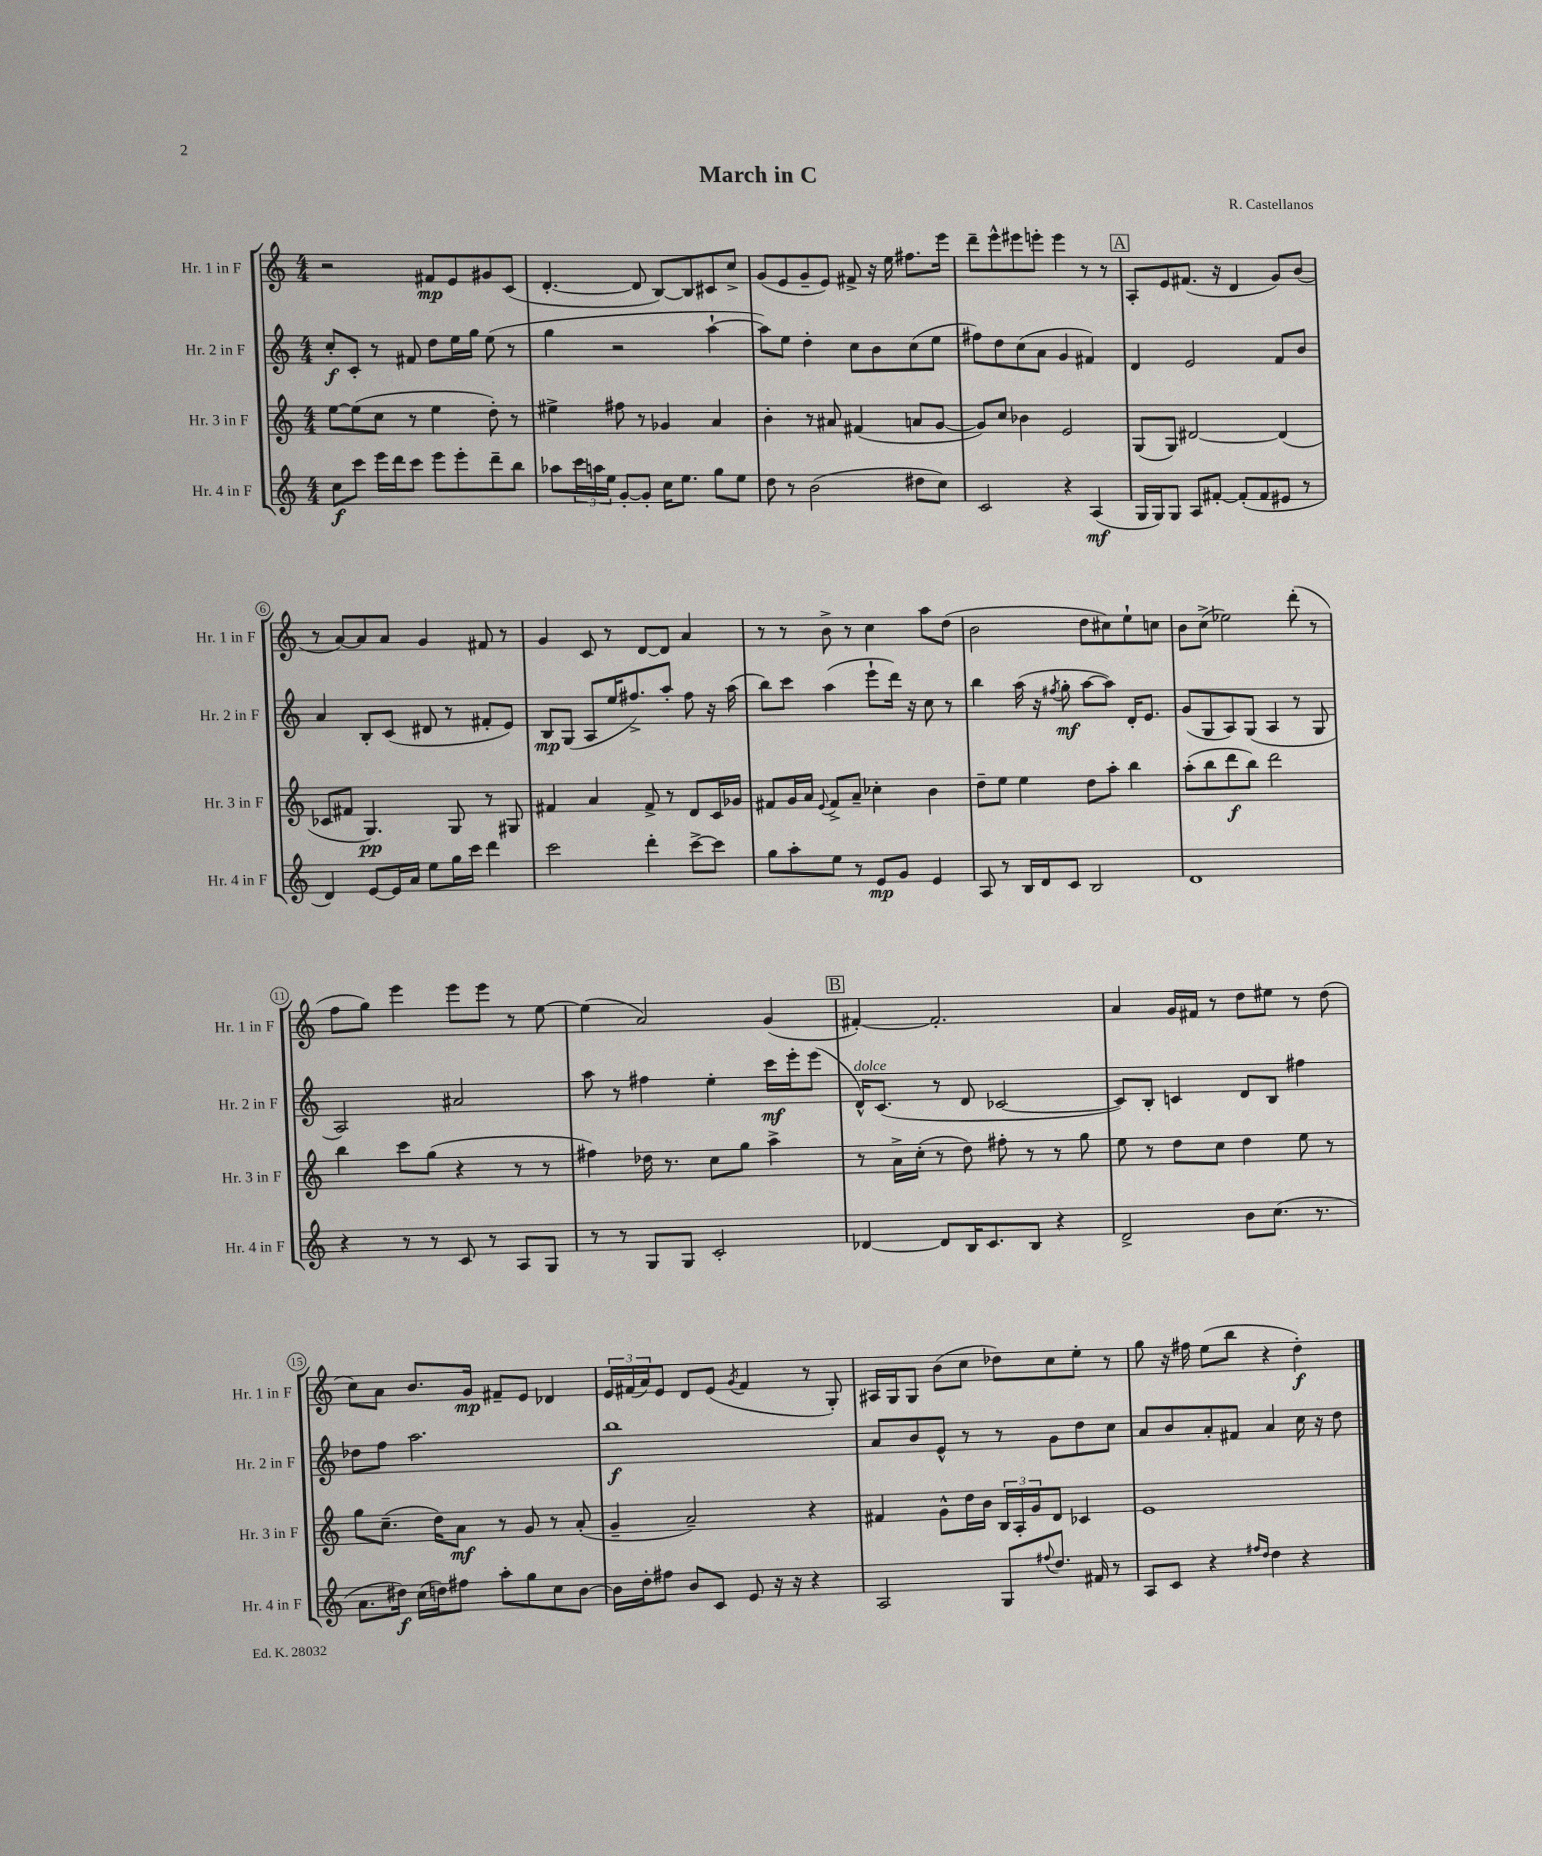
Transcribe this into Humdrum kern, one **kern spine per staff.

**kern	**dynam	**kern	**dynam	**kern	**dynam	**kern	**dynam
*part4	*part4	*part3	*part3	*part2	*part2	*part1	*part1
*staff4	*staff4	*staff3	*staff3	*staff2	*staff2	*staff1	*staff1
*I"Hr. 4 in F	*	*I"Hr. 3 in F	*	*I"Hr. 2 in F	*	*I"Hr. 1 in F	*
*I'Hr. 4 in F	*	*I'Hr. 3 in F	*	*I'Hr. 2 in F	*	*I'Hr. 1 in F	*
*clefG2	*	*clefG2	*	*clefG2	*	*clefG2	*
*k[]	*	*k[]	*	*k[]	*	*k[]	*
*M4/4	*	*M4/4	*	*M4/4	*	*M4/4	*
=1	=1	=1	=1	=1	=1	=1	=1
8cc\L	f	[8ee\L	.	8cc'/L	f	2r	.
8ccc\J	.	(8ee\]	.	8c'/J	.	.	.
16eee\LL	.	8cc\J	.	8r	.	.	.
16ddd\J	.	.	.	.	.	.	.
8ccc\J	.	8r	.	8f#X/	.	.	.
8eee\L	.	4ee\	.	8dd\L	.	8f#X/L	mp
8eee'\	.	.	.	16ee\L	.	8e/	.
.	.	.	.	16gg\JJ	.	.	.
8ddd~\	.	8dd'\)	.	(8ee\	.	8g#X/	.
8bb\J	.	8r	.	8r	.	(8c/J	.
=2	=2	=2	=2	=2	=2	=2	=2
8aa-X\L	.	4ee#X^\	.	4gg\	.	[4.d'/	.
24ccc\L	.	.	.	.	.	.	.
24aan\	.	.	.	.	.	.	.
24ee\JJ	.	.	.	.	.	.	.
[8g'/L	.	8ff#X\	.	2r	.	.	.
8g'/J]	.	8r	.	.	.	8d/]	.
16cc\KL	.	4g-X/	.	.	.	[8B/L)	.
8.ee\J	.	.	.	.	.	.	.
.	.	.	.	.	.	8B/]	.
8gg\L	.	4a/	.	[4aa`\	.	8c#X/	.
8ee\J	.	.	.	.	.	8cc^/J	.
=3	=3	=3	=3	=3	=3	=3	=3
8dd\	.	4b'\	.	8aa\L])	.	(8g/L	.
8r	.	.	.	8ee\J	.	8e/	.
(2b\	.	8r	.	4dd'\	.	8g~/	.
.	.	8a#X/	.	.	.	8e/J)	.
.	.	(4f#X/	.	8cc\L	.	8f#X^/	.
.	.	.	.	8b\	.	16r	.
.	.	.	.	.	.	16ee\	.
8dd#X\L	.	8an/L	.	(8cc\	.	8.ff#X\L	.
8cc\J)	.	[8g/J	.	8ee\J	.	.	.
.	.	.	.	.	.	16eee\Jk	.
=4	=4	=4	=4	=4	=4	=4	=4
2c/	.	8g/L])	.	8ff#X\L)	.	8ddd~\L	.
.	.	8cc/J	.	8dd\	.	8eee^^\	.
.	.	4b-X\	.	(8cc\	.	8eee#X\	.
.	.	.	.	8a\J	.	8eeen'\J	.
4r	.	2e/	.	4g/	.	4eee\	.
(4A/	mf	.	.	4f#X/)	.	8r	.
.	.	.	.	.	.	8r	.
!!LO:REH:place=s1:t=A
=5	=5	=5	=5	=5	=5	=5	=5
16G/LL	.	(8G/L	.	4d/	.	8A'/L	.
16G/J)	.	.	.	.	.	.	.
8G/J	.	8G/J)	.	.	.	8e/	.
8A/L	.	[2d#X/	.	2e/	.	(8.f#X/J	.
[8f#X'/J	.	.	.	.	.	.	.
.	.	.	.	.	.	16r	.
(8f#'/L]	.	.	.	.	.	4d/	.
8f#/	.	.	.	.	.	.	.
8e#X/J	.	(4d#/]	.	8f/L	.	8g/L)	.
8r	.	.	.	8b/J	.	(8b/J	.
!!LO:LB:g=z
=6	=6	=6	=6	=6	=6	=6	=6
4d/)	.	8c-X/L	.	4a/	.	8r	.
.	.	8f#X/J	.	.	.	[8a/L)	.
[8e/L	.	4.G/)	pp	8B'/L	.	8a/]	.
16e/L]	.	.	.	(8c/J	.	8a/J	.
16a/JJ	.	.	.	.	.	.	.
8ee\L	.	.	.	8d#X/	.	4g/	.
16gg\L	.	8G/	.	8r	.	.	.
16ccc\JJ	.	.	.	.	.	.	.
4ddd\	.	8r	.	8f#X'/L	.	8f#X/	.
.	.	8G#X/	.	8e/J)	.	8r	.
=7	=7	=7	=7	=7	=7	=7	=7
2ccc\	.	4f#X/	.	8B/L	mp	4g/	.
.	.	.	.	(8G/J	.	.	.
.	.	4a/	.	8A/L	.	8c/	.
.	.	.	.	16ee/K	.	8r	.
.	.	.	.	8.ff#X^/)	.	.	.
4ddd'\	.	8f#^/	.	.	.	[8d/L	.
.	.	8r	.	8aa'/J	.	8d/J]	.
[8ccc^\L	.	8d/L	.	8ff#\	.	4a/	.
8ccc\J]	.	16c/L	.	16r	.	.	.
.	.	16g-X/JJ	.	(16aa\	.	.	.
=8	=8	=8	=8	=8	=8	=8	=8
8gg\L	.	8f#X/L	.	8bb\L)	.	8r	.
8aa'\	.	16g/L	.	8ccc\J	.	8r	.
.	.	16a/JJ	.	.	.	.	.
.	.	8qqe/	.	.	.	.	.
8ee\J	.	8f#^/L	.	(4aa\	.	8b^\	.
8r	.	8a~/J	.	.	.	8r	.
8e/L	mp	4cc-X'\	.	8eee`\L	.	4cc\	.
8g/J	.	.	.	16ddd\Jk)	.	.	.
.	.	.	.	16r	.	.	.
4e/	.	4b\	.	8cc\	.	8aa\L	.
.	.	.	.	8r	.	(8dd\J	.
=9	=9	=9	=9	=9	=9	=9	=9
8A/	.	8dd~\L	.	4bb\	.	2b\	.
8r	.	8ee\J	.	.	.	.	.
16B/LL	.	4ee\	.	(16aa\	.	.	.
16d/J	.	.	.	16r	.	.	.
.	.	.	.	8qff#X/	.	.	.
8c/J	.	.	.	8gg'\	mf	.	.
2B/	.	8dd\L	.	[8aa\L	.	8dd\L	.
.	.	8aa'\J	.	8aa\J])	.	8cc#X\)	.
.	.	4bb\	.	16d'/KL	.	8ee`\	.
.	.	.	.	8.e/J	.	.	.
.	.	.	.	.	.	8ccn\J	.
=10	=10	=10	=10	=10	=10	=10	=10
1d	.	(8aa'\L	.	(8g/L	.	8b\L	.
.	.	8bb\	.	8G/	.	(8cc^\J	.
.	.	8ddd\	f	8A/)	.	2ee-X\)	.
.	.	8bb\J)	.	(8G/J	.	.	.
.	.	2ddd\	.	4A/	.	.	.
.	.	.	.	8r	.	(8ddd'\	.
.	.	.	.	8G/	.	8r	.
!!LO:LB:g=z
=11	=11	=11	=11	=11	=11	=11	=11
4r	.	4bb\	.	2A/)	.	8ff\L	.
.	.	.	.	.	.	8gg\J)	.
8r	.	8ccc\L	.	.	.	4eee\	.
8r	.	(8gg\J	.	.	.	.	.
8c/	.	4r	.	2a#X/	.	8eee\L	.
8r	.	.	.	.	.	8eee\J	.
8A/L	.	8r	.	.	.	8r	.
8G/J	.	8r	.	.	.	[8ee\	.
=12	=12	=12	=12	=12	=12	=12	=12
8r	.	4ff#X\)	.	8aa\	.	(4ee\]	.
8r	.	.	.	8r	.	.	.
8G/L	.	16dd-X\	.	4ff#X\	.	2a/)	.
.	.	8.r	.	.	.	.	.
8G/J	.	.	.	.	.	.	.
2c'/	.	8cc\L	.	4ee'\	.	.	.
.	.	8gg\J	.	.	.	.	.
.	.	4aa^\	.	16ccc\LL	mf	(4g/	.
.	.	.	.	16eee'\J	.	.	.
.	.	.	.	(8eee\J	.	.	.
!!LO:REH:place=s1:t=B
=13	=13	=13	=13	=13	=13	=13	=13
!	!	!	!	!LO:TX:a:i:t=dolce	!	!	!
[4d-X/	.	8r	.	16d^^/KL)	.	[4f#X'/)	.
.	.	.	.	(8.c/J	.	.	.
.	.	16a^\LL	.	.	.	.	.
.	.	(16cc'\JJ	.	.	.	.	.
8d-/L]	.	8r	.	8r	.	2.f#'/]	.
16B/K	.	8dd\)	.	8d/	.	.	.
8.c/	.	.	.	.	.	.	.
.	.	8ff#X'\	.	[2c-X/	.	.	.
8B/J	.	8r	.	.	.	.	.
4r	.	8r	.	.	.	.	.
.	.	8gg\	.	.	.	.	.
=14	=14	=14	=14	=14	=14	=14	=14
2d^/	.	8ee\	.	8c-/L])	.	4a/	.
.	.	8r	.	8B'/J	.	.	.
.	.	8dd\L	.	4cn/	.	16g/LL	.
.	.	.	.	.	.	16f#X/JJ	.
.	.	8cc\J	.	.	.	8r	.
8b\L	.	4dd\	.	8d/L	.	8dd\L	.
(8.cc\J	.	.	.	8B/J	.	8ee#X\J	.
.	.	8ee\	.	4ff#X\	.	8r	.
8.r	.	.	.	.	.	.	.
.	.	8r	.	.	.	(8dd\	.
!!LO:LB:g=z
=15	=15	=15	=15	=15	=15	=15	=15
8.a\L	.	8gg\L	.	8dd-X\L	.	8cc\L)	.
.	.	(8.cc~\J	.	8ff\J	.	8a\J	.
16dd#X\Jk)	f	.	.	.	.	.	.
(16cc\LL	.	.	.	2.aa\	.	8.b/L	.
16ddn\J)	.	16dd\KL)	.	.	.	.	.
8ff#X\J	.	8a\J	mf	.	.	.	.
.	.	.	.	.	.	16g/Jk	mp
8aa'\L	.	8r	.	.	.	8f#X~/L	.
8gg\	.	8g/	.	.	.	8e/J	.
8cc\	.	8r	.	.	.	4d-X/	.
[8b\J	.	(8a'/	.	.	.	.	.
=16	=16	=16	=16	=16	=16	=16	=16
16b\LL]	.	4g~/	.	1bb	f	24e/LL	.
.	.	.	.	.	.	(24f#X/	.
16dd'\J	.	.	.	.	.	.	.
.	.	.	.	.	.	24a/J)	.
8ff#X\J	.	.	.	.	.	8e/J	.
8b/L	.	2a~/)	.	.	.	8d/L	.
8c/J	.	.	.	.	.	(8e/J	.
.	.	.	.	.	.	8qg/	.
8e/	.	.	.	.	.	4f#/	.
16r	.	.	.	.	.	.	.
16r	.	.	.	.	.	.	.
4r	.	4r	.	.	.	8r	.
.	.	.	.	.	.	8G'/)	.
=17	=17	=17	=17	=17	=17	=17	=17
2A/	.	4f#X/	.	8a/L	.	16A#X/LL	.
.	.	.	.	.	.	16G/J	.
.	.	.	.	8b/	.	8G/J	.
.	.	8g^^\L	.	8e^^/J	.	(8b\L	.
.	.	16dd\L	.	8r	.	8cc\J	.
.	.	16b\JJ	.	.	.	.	.
8G/L	.	24B/LL	.	8r	.	8dd-X\L)	.
.	.	24A'/	.	.	.	.	.
.	.	24g/J	.	.	.	.	.
8qqff#X/	.	.	.	.	.	.	.
8.dd/J	.	8d/J	.	8g\L	.	8cc\	.
.	.	4c-X/	.	8dd\	.	8ee'\J	.
16f#X/	.	.	.	.	.	.	.
8r	.	.	.	8cc\J	.	8r	.
=18	=18	=18	=18	=18	=18	=18	=18
8A/L	.	1e	.	8a/L	.	8gg\	.
8c/J	.	.	.	8b/	.	16r	.
.	.	.	.	.	.	16ff#X\	.
4r	.	.	.	8a'/	.	(8ee\L	.
.	.	.	.	8f#X/J	.	8bb\J	.
16qqff#X/LL	.	.	.	.	.	.	.
16qqdd/JJ	.	.	.	.	.	.	.
4dd\	.	.	.	4a/	.	4r	.
4r	.	.	.	16cc\	.	4dd'\)	f
.	.	.	.	16r	.	.	.
.	.	.	.	8dd\	.	.	.
==	==	==	==	==	==	==	==
*-	*-	*-	*-	*-	*-	*-	*-
